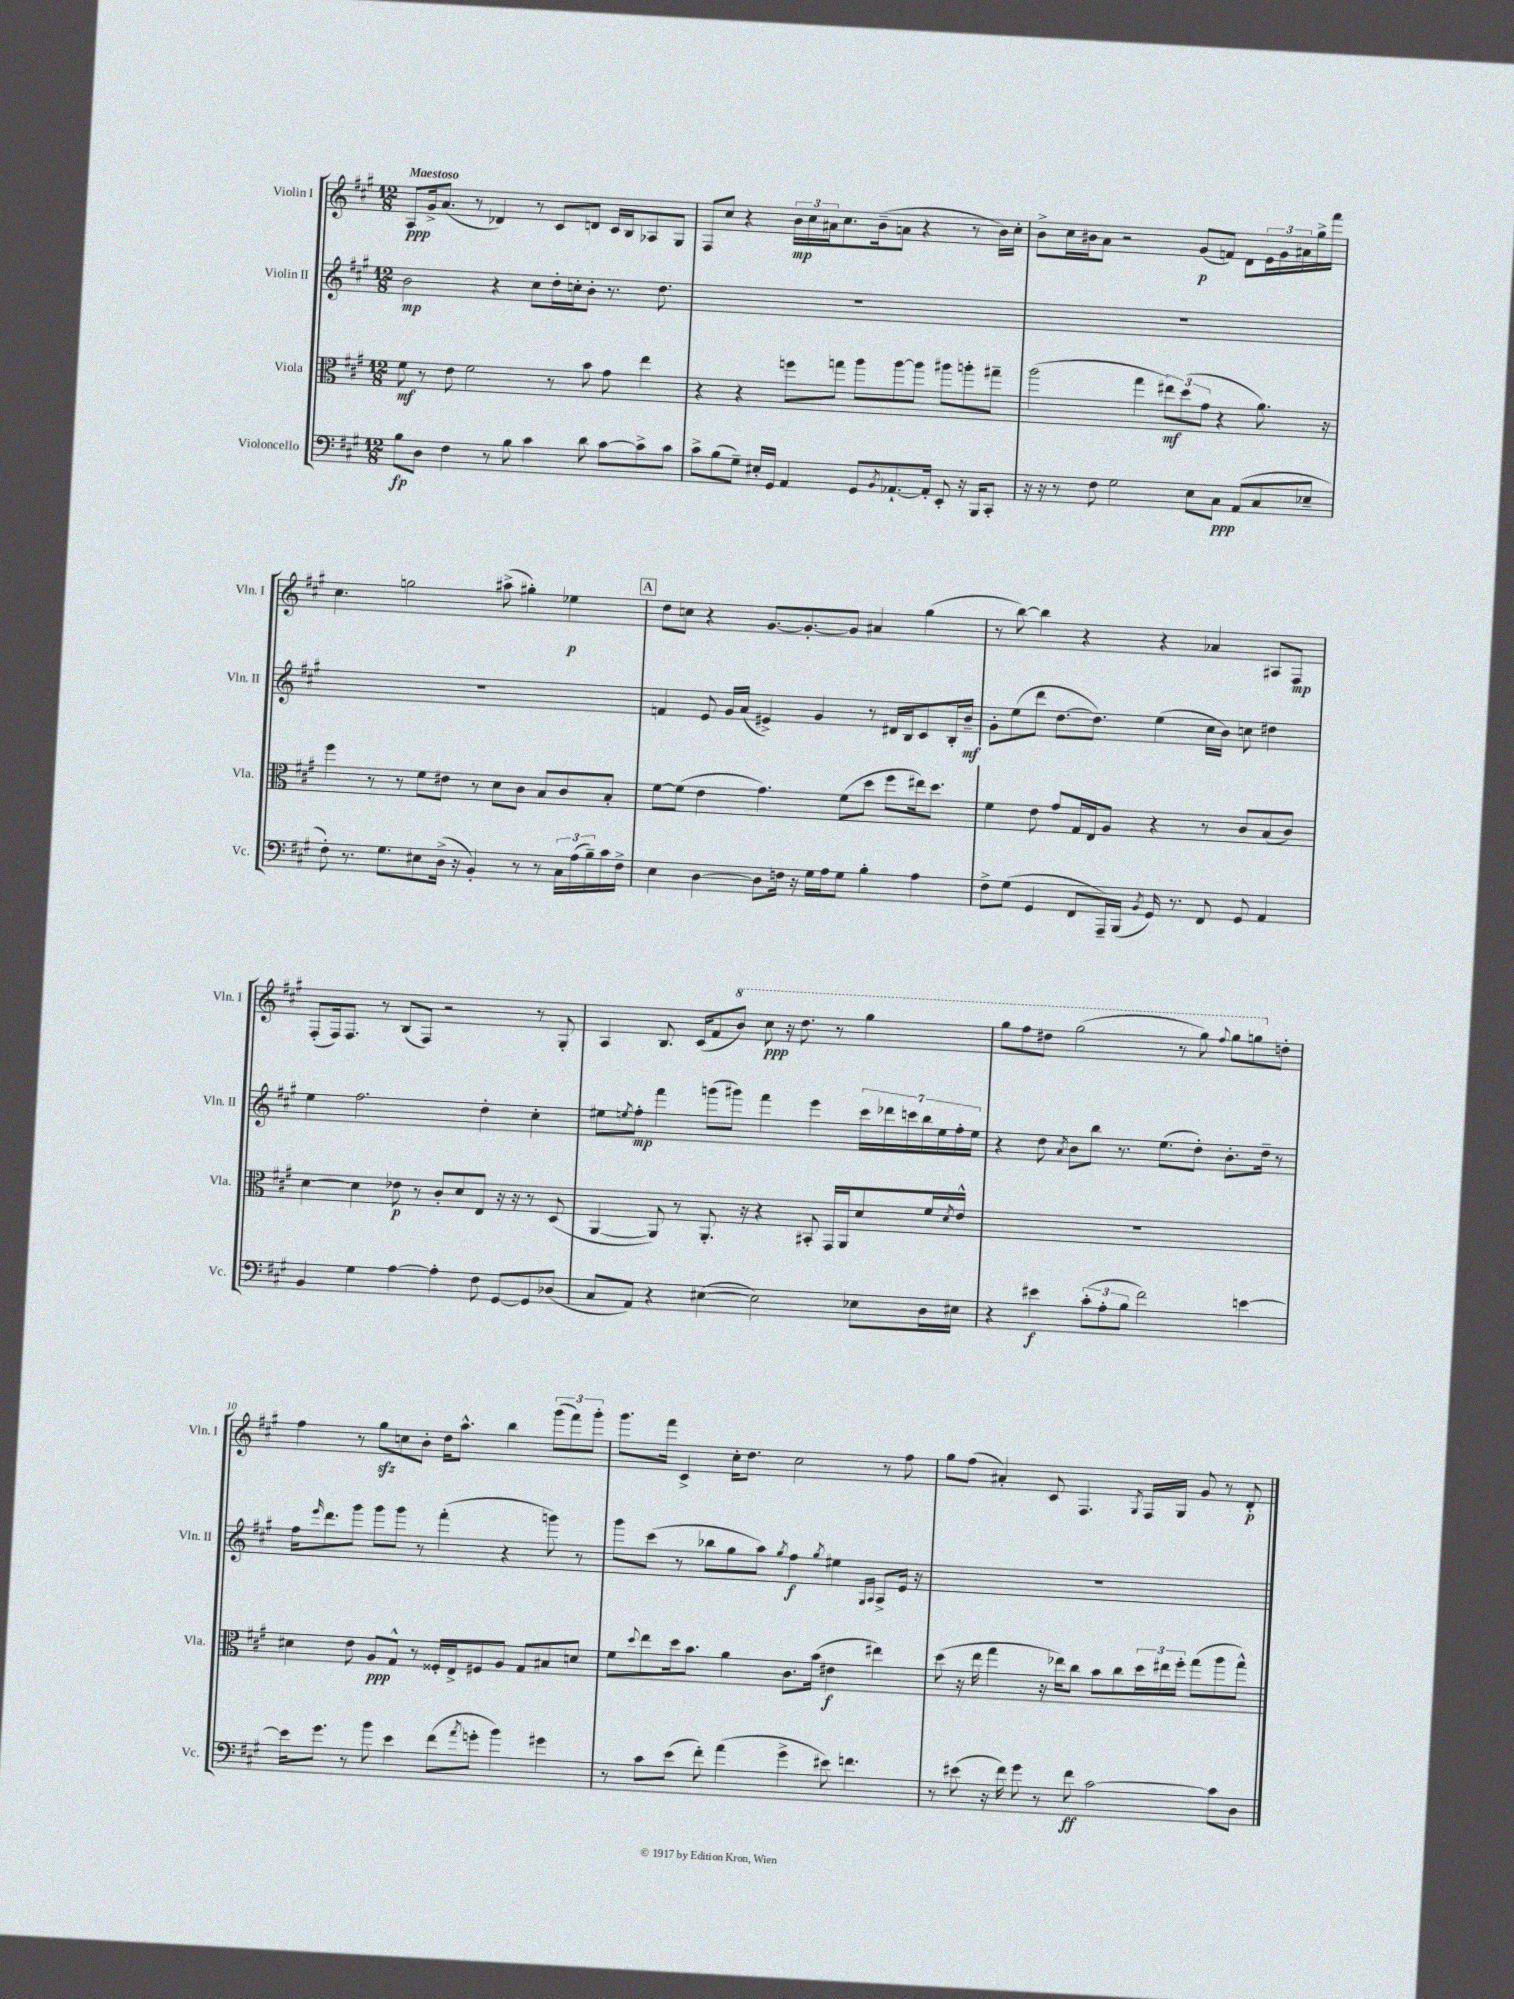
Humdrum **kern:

**kern	**kern	**kern	**kern
*staff4	*staff3	*staff2	*staff1
*clefF4	*clefC3	*clefG2	*clefG2
*k[f#c#g#]	*k[f#c#g#]	*k[f#c#g#]	*k[f#c#g#]
*M12/8	*M12/8	*M12/8	*M12/8
8B	8f#	2b	8A
8D	8r	.	16g#^
.	.	.	(8.a
4F#	8e	.	.
.	2f#	.	8r
8r	.	4r	4d-)
8B	.	.	.
4c#	.	8cc#	8r
.	8r	16dd'	8c#
.	.	16cc'	.
8d	8b	8b'	8d
[8c#	8g#	8.r	16c#
.	.	.	16B
8c#^]	4ee	.	8A-
.	.	8.dd	.
8c#	.	.	8G#
=	=	=	=
8c#^	4r	1.r	8F#
(8B	.	.	8cc#
8G#~)	4r	.	4r
16E#'	.	.	.
16GG#	.	.	.
4AA	8ff	.	24b
.	.	.	24cc#
.	.	.	24a#
.	8gg	.	8.cc#
8GG#	8aa	.	.
.	.	.	(16b~
8qBB	.	.	.
[8.AA-`	[8aa	.	8a
.	8aa]	.	4r
16AA-']	.	.	.
8EE'	8aa#	.	.
16r	8aa'	.	8r
16BBB	.	.	.
8CC#'	8gg#~	.	16b)
.	.	.	16cc#'
=	=	=	=
16r	(2aa	1.r	8b^
16r	.	.	.
8r	.	.	16cc#
.	.	.	16b#
8F#	.	.	8a
2G#	.	.	2r
.	4gg#	.	.
.	12ee#)	.	.
.	(12dd	.	.
8E	.	.	(8g#
.	12g#	.	.
8C#	4r	.	8f)
(8AA	.	.	8d
8C#	8.a)	.	24e
.	.	.	24g#
.	.	.	24a#
8E-~	.	.	16gg#^
.	16r	.	16fff#
=	=	=	=
8F#')	4ff#	1.r	4.cc#
8.r	.	.	.
.	8r	.	.
8.G#	.	.	.
.	8r	.	2gg
8E#	8f#	.	.
(16D^	8e#	.	.
16r	.	.	.
4BB')	8r	.	.
.	8d	.	(8aa#^
8r	8c#	.	4gg#')
8r	8B	.	.
24C#	8c#	.	4ee-
(24A	.	.	.
24B~)	.	.	.
16c#	8B'	.	.
16F#^	.	.	.
=	=	=	=
4E	[8f#	4f	8dd
.	(8f#]	.	8cc
[4D	4e	8e	4r
.	.	16g#	.
.	.	(16a	.
8D]	4.g#)	4e#^)	[8.g#
16F	.	.	.
16r	.	.	8.g#'_
16G#	.	4g#	.
16A	.	.	.
8G#	(8f#	.	8g#]
4B'	8dd	8r	4a#
.	8ff#	16d#	.
.	.	16B	.
4A	16ee#)	8c#	(4gg#
.	8.dd	.	.
.	.	16B'	.
.	.	16b~	.
=	=	=	=
8F#^	4f#	8g#'	8r
(8G#	.	(8ee	[8bb)
4GG#	8e	8ddd	4bb]
.	8g#	[8.dd	.
8FF#	16G#	.	4r
.	16E	8.dd])	.
16AAA~)	8A	.	.
(16BBB	.	.	.
8qBB	.	.	.
16GG#)	4r	(4ee	4r
8.r	.	.	.
8FF#	8r	16cc#	4a-
.	.	16b)	.
8GG#	8c#	8cc	.
4AA	(8B	4dd#	8A#
.	8c#)	.	8F#
=	=	=	=
4BB	[4d	4ee	(8F#'
.	.	.	16F#)
.	.	.	8.F#
4G#	4d]	2.ff#	.
.	.	.	8r
[4A	8e-	.	(8B
.	8r	.	8F#)
4A']	8c#'	.	2r
.	8d	.	.
8F#	8E	4dd'	.
[8GG#	16r	.	.
.	16r	.	.
8GG#]	8r	4cc#'	8r
(8D-	(8D	.	8G#'
=	=	=	=
8C#	[4AA	8ee#	4A
.	.	8qee	.
8AA)	.	8ff#'	.
4r	8AA])	4fff#	8.B
.	8r	.	.
.	.	.	(16c#
([4E#	8.AA'	(8ggg	8f#
.	.	8ggg#)	8bb)
.	16r	.	.
2E#])	4r	4fff#	8ccc#
.	.	.	16r
.	.	.	8.ddd
.	8BB#'	4eee	.
.	16GG#	.	8r
.	16AA	.	.
8E-	8d	28ccc#	4ggg#
.	.	28ddd-	.
.	.	28ccc	.
.	.	28bb	.
16D	16f#	.	.
.	.	28ee	.
.	.	28ff#'	.
.	8qd	.	.
16E#	16e^^	.	.
.	.	28ee	.
=	=	=	=
4r	1.r	4r	8ggg#
.	.	.	8fff#
4e#	.	8dd	8ddd#
.	.	8qa	.
.	.	8b	(2ggg#
(12c#'	.	8bb	.
12A'	.	.	.
.	.	8.r	.
12B	.	.	.
2f#)	.	.	.
.	.	(8.ee	.
.	.	.	8r
.	.	8dd')	8ggg#)
.	.	.	8qqfff#
.	.	8.b'	8ggg#
[4e	.	.	8ggg
.	.	16dd~	.
.	.	8r	8dd'
=	=	=	=
16e]	4d#	16ff#	4ff#
.	.	16qqeee	.
8.g#	.	8.ddd	.
8r	8e	8ggg#	8r
8b	8A	8ggg#	8gg#
4e	8G#^^	8ggg#	8cc
.	8r	8r	8b'
(8f#	16F##'	(4fff#'	16dd
.	16E^	.	8.aa^^
8qa	.	.	.
8g'	8F#	.	.
4b)	8A	4r	4bb
.	8G#	.	.
4g#	8B#	8ggg)	(12ggg#
.	.	.	12fff#)
.	8d	8r	.
.	.	.	12ggg#'
=	=	=	=
8r	8f#	8ggg#	8.ggg#
.	8qqdd	.	.
8c#	8ee	(8ccc#	.
.	.	.	16fff#
(8e	16dd	8r	4c#^
.	8.b	.	.
8f#')	.	8bb-	.
(4a	4a	8gg#	16cc#'
.	.	.	8.dd
.	.	8aa)	.
.	.	8qgg#	.
4g#^	8.c#	4ff#	2cc#
.	(16b	.	.
.	.	8qgg#	.
8e#)	4e#	4ee#	.
4.f	.	.	.
.	.	16qqG#	.
.	.	16qqA	.
.	4ee#)	8A^	8r
.	.	16e	8ff#
.	.	16r	.
=	=	=	=
8r	(8dd	1.r	8gg#
(8e#	16r	.	(8ff#
.	16ee	.	.
16r	4gg#	.	4a#')
16f#)	.	.	.
8g#	.	.	.
8r	16r	.	8c#
.	16ee-)	.	.
8f#	8cc#	.	4.F#
[2c#	8b	.	.
.	8cc#	.	.
.	.	.	8qG#
.	24dd	.	16F#
.	24ee#	.	.
.	.	.	16G#
.	24ff#'	.	.
.	(8gg#	.	8g#
8c#]	8aa	.	8r
8D	8gg#^^)	.	8d'
==	==	==	==
*-	*-	*-	*-
